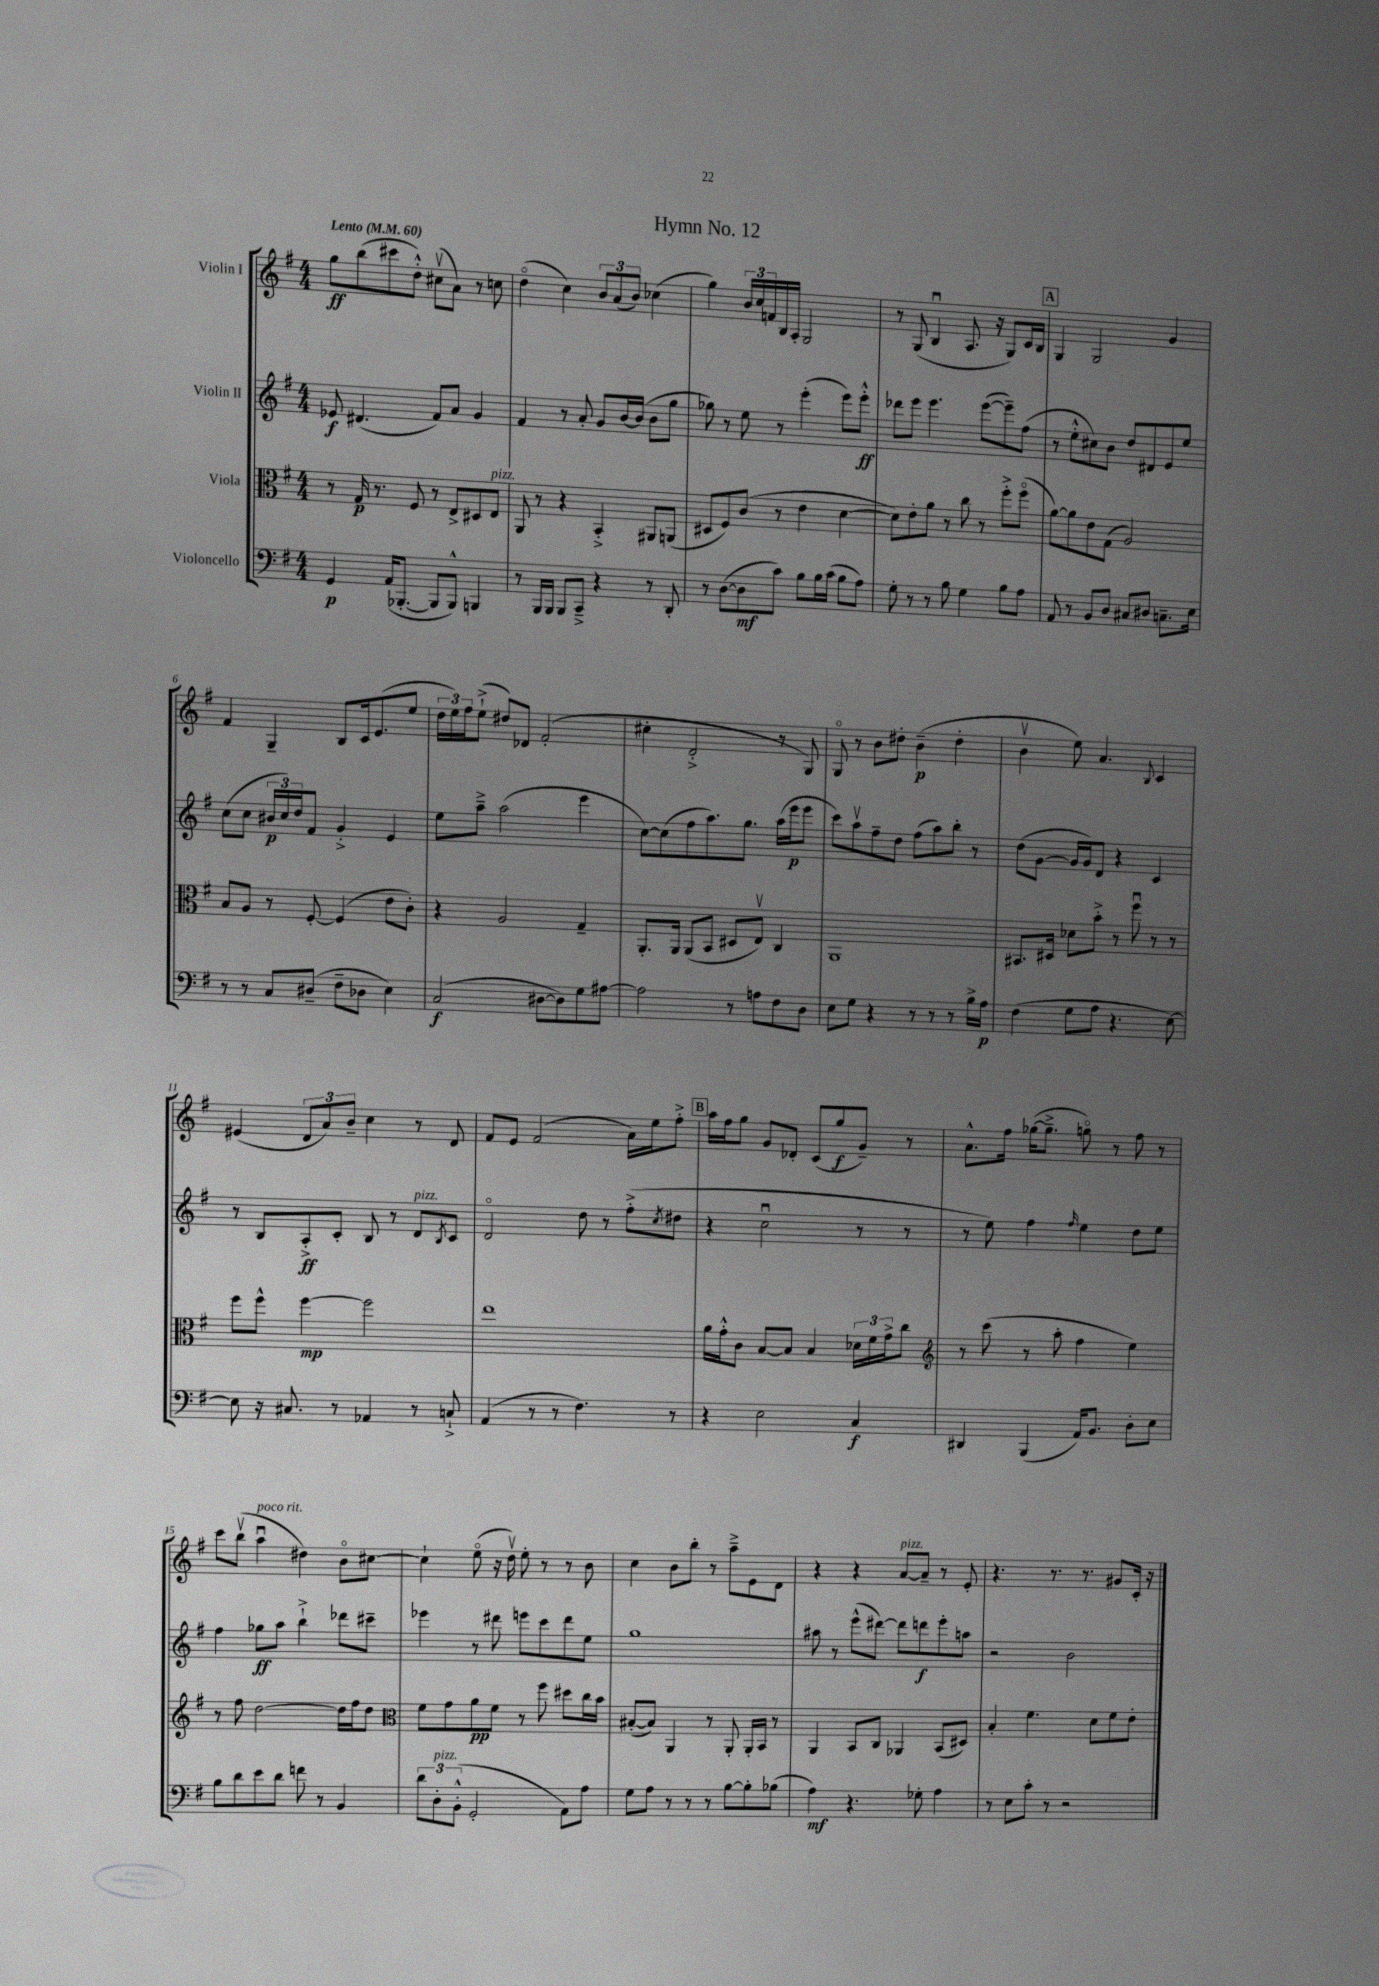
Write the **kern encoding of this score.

**kern	**kern	**kern	**kern
*staff4	*staff3	*staff2	*staff1
*clefF4	*clefC3	*clefG2	*clefG2
*k[f#]	*k[f#]	*k[f#]	*k[f#]
*M4/4	*M4/4	*M4/4	*M4/4
*MM60	*MM60	*MM60	*MM60
4GG	8r	8e-	8gg
.	16G	(4.d#	(8bb
.	8.r	.	.
(16AA	.	.	8ccc#
[8.BBB-'	.	.	.
.	8F#	.	8dd'^^)
8BBB-]	8r	8f#)	(8cc#v
8BBB-^^)	8E^	8a	8a)
4BBB	8D#	4g	8r
.	8E	.	8cc
=	=	=	=
8r	8AA	4f#	(4ddo
16BBB	8r	.	.
16BBB	.	.	.
8BBB	4r	8r	4cc)
8CC~^	.	8a'	.
4r	4BB'^	8g	12b
.	.	.	(12a
.	.	[16b	.
.	.	.	12b)
.	.	(16b]	.
8r	8AA#	8b	(4cc-
8DD'	(8AA	8gg	.
=	=	=	=
8r	8D#	8gg-)	4gg)
([8D	8F#)	8r	.
8D]	(8c	8ee	24b
.	.	.	24cc
.	.	.	24f
8c)	8r	8r	16B
.	.	.	16A'
8B	4e	(4eee'	2G
16B	.	.	.
(16c	.	.	.
8B	[4d	8eee)	.
8A)	.	8eee'^^	.
=	=	=	=
8G'	8d])	8ddd-	8r
8r	8e'	8eee	(8G
8r	8a	4.eee	4Bu
8B	8r	.	.
4G	8cc	.	8.A
.	8r	([8eee	.
.	.	.	16r
8B	8ff#'^	8eee~])	8G)
8A	(8ff#o	(8ff#	16c
.	.	.	16B
=	=	=	=
8AA	[8a)	8r	4G
8r	8a]	8ee'^^	.
8BB	8e	8cc#)	2G
8D	(8G	8b	.
8C#	2A)	8dd	.
8D#	.	8d#	.
8.C~	.	8e	4g
.	.	8ee	.
16E	.	.	.
=	=	=	=
8r	8B	(8cc	4f#
8r	8A	8cc	.
8C	8r	24b#	4G~
.	.	24cc)	.
.	.	24dd	.
(8D#~	[8F#'	8f#	.
8F#~	(4F#]	4g'^	8B
8D-	.	.	16c
.	.	.	(8.e
4E)	8e	4e	.
.	8c')	.	8ee
=	=	=	=
(2C	4r	8ee	24dd
.	.	.	24ee)
.	.	.	24ff#
.	.	8aa~^	(8ee`^
.	2A	(2aa	8dd#)
.	.	.	8d-
[8D#	.	.	(2f#'
8D#])	.	.	.
8G	4G~	4eee	.
[8A#	.	.	.
=	=	=	=
2A#]	8.AA'	[8cc)	4cc#'
.	.	(8cc]	.
.	16AA	.	.
.	(8AA	8ff#	2d'^
.	8BB	8.aa)	.
8r	8D#	.	.
.	.	8.gg	.
8A	8Ev)	.	.
8F#	4C	(16aa	8r
.	.	16eee	.
8D	.	8eee	8G)
=	=	=	=
8E	1AA	8ccc)	8Go
8G	.	8aav	8r
4r	.	8ff#~	8b
.	.	8dd	8dd#'
8r	.	(8ff#	(4b~
8r	.	8aa)	.
8r	.	8bb'	4dd#'
16B^	.	8r	.
16A	.	.	.
=	=	=	=
(4F#	8.BB#	(8dd	4bv
.	.	[8g	.
.	16D#	.	.
8G	8d-	16g]	8ee)
.	.	16g)	.
8A	8b'^	8d	4.a
4.r	8r	4r	.
.	8ff#u	.	.
.	.	.	8qqB
.	8r	4c	4c
[8E)	8r	.	.
=	=	=	=
8E]	8ff#	8r	(4e#
16r	8ff#^^	8B	.
8.C#	.	.	.
.	[4ff#	8A'^	12d
.	.	.	12a)
8r	.	8c'	.
.	.	.	12b~
4AA-	2ff#]	8B	4cc
.	.	8r	.
8r	.	8d	8r
.	.	8qB	.
8C`^	.	8c	8d
=	=	=	=
(4AA	1ee	2do	8f#
.	.	.	8e
8r	.	.	(2f#
8r	.	.	.
4.F#)	.	8dd	.
.	.	8r	.
.	.	(8ff#'^	16a)
.	.	.	16ee
.	.	8qcc	.
8r	.	8dd#	8ff#'^
=	=	=	=
4r	16a	4r	16aa
.	16g'^^	.	16ff#
.	8c	.	8gg
2E	[8B	2ccu	8g
.	8B]	.	8d-'
.	4B	.	(8c
.	.	.	8gg
4C	24d-	8r	8g~)
.	24f#	.	.
.	24g^	.	.
.	8cc	8r	8r
=	=	=	=
*	*clefG2	*	*
4DD#	8r	8r	8.a^^
.	(8ccc	8ee)	.
.	.	.	16ff#
(4BBB	8r	4ff#	([16gg-
.	.	.	8.gg-~^]
.	8aa'	.	.
.	.	16qqff#	.
16AA)	4ff#	4ee	8ggo)
8.BB	.	.	.
.	.	.	8r
8D'	4ee)	8dd	8ff#
8E	.	8ee	8r
=	=	=	=
8B	8r	4ff#	8ccc
8d	8ff#	.	(8bbv
8e	[2dd	8gg-	4aau
8d	.	8aa	.
8f	.	4bb`^	4dd#)
8r	.	.	.
4BB	16dd]	8ddd-	8bo
.	16ff#	.	.
.	8dd	8ccc#~	[8cc#
=	=	=	=
*	*clefC3	*	*
12d	8f#	4eee-	4cc#`]
12D'	.	.	.
.	8g	.	.
(12BB'^^	.	.	.
2GG'	8a	8r	(8eeo
.	8f#	8ddd#	16r
.	.	.	16ddv)
.	8r	8eee	8ee'
.	8ff#	8ccc	8r
8AA)	8dd#	8ddd#	8r
8A	16cc	8ee	8b
.	16b	.	.
=	=	=	=
8G	([8B#'	1gg	4cc
8A	8B#])	.	.
8r	4AA	.	8b
8r	.	.	8bb'
8r	8r	.	8r
[8B	8AA'	.	8aa~^
8B']	16AA'	.	8e
.	16BB	.	.
(8B-	8r	.	8d
=	=	=	=
4A)	4AA	8aa#	4r
.	.	8r	.
4.r	8BB	(8eee^^	4r
.	8C	[8ddd#)	.
.	4AA-	8ddd#]	[8a
8G-'	.	8ddd	8a~]
4A	(8BB	8eee'	8r
.	8D#)	8aa	8e'
=	=	=	=
8r	4B'	2r	4.r
8E	.	.	.
8c'	4.f#	.	.
8r	.	.	8.r
2r	.	2b	.
.	.	.	8.r
.	8d	.	.
.	8f#	.	8g#
.	8e'	.	16c'
.	.	.	16r
==	==	==	==
*-	*-	*-	*-
